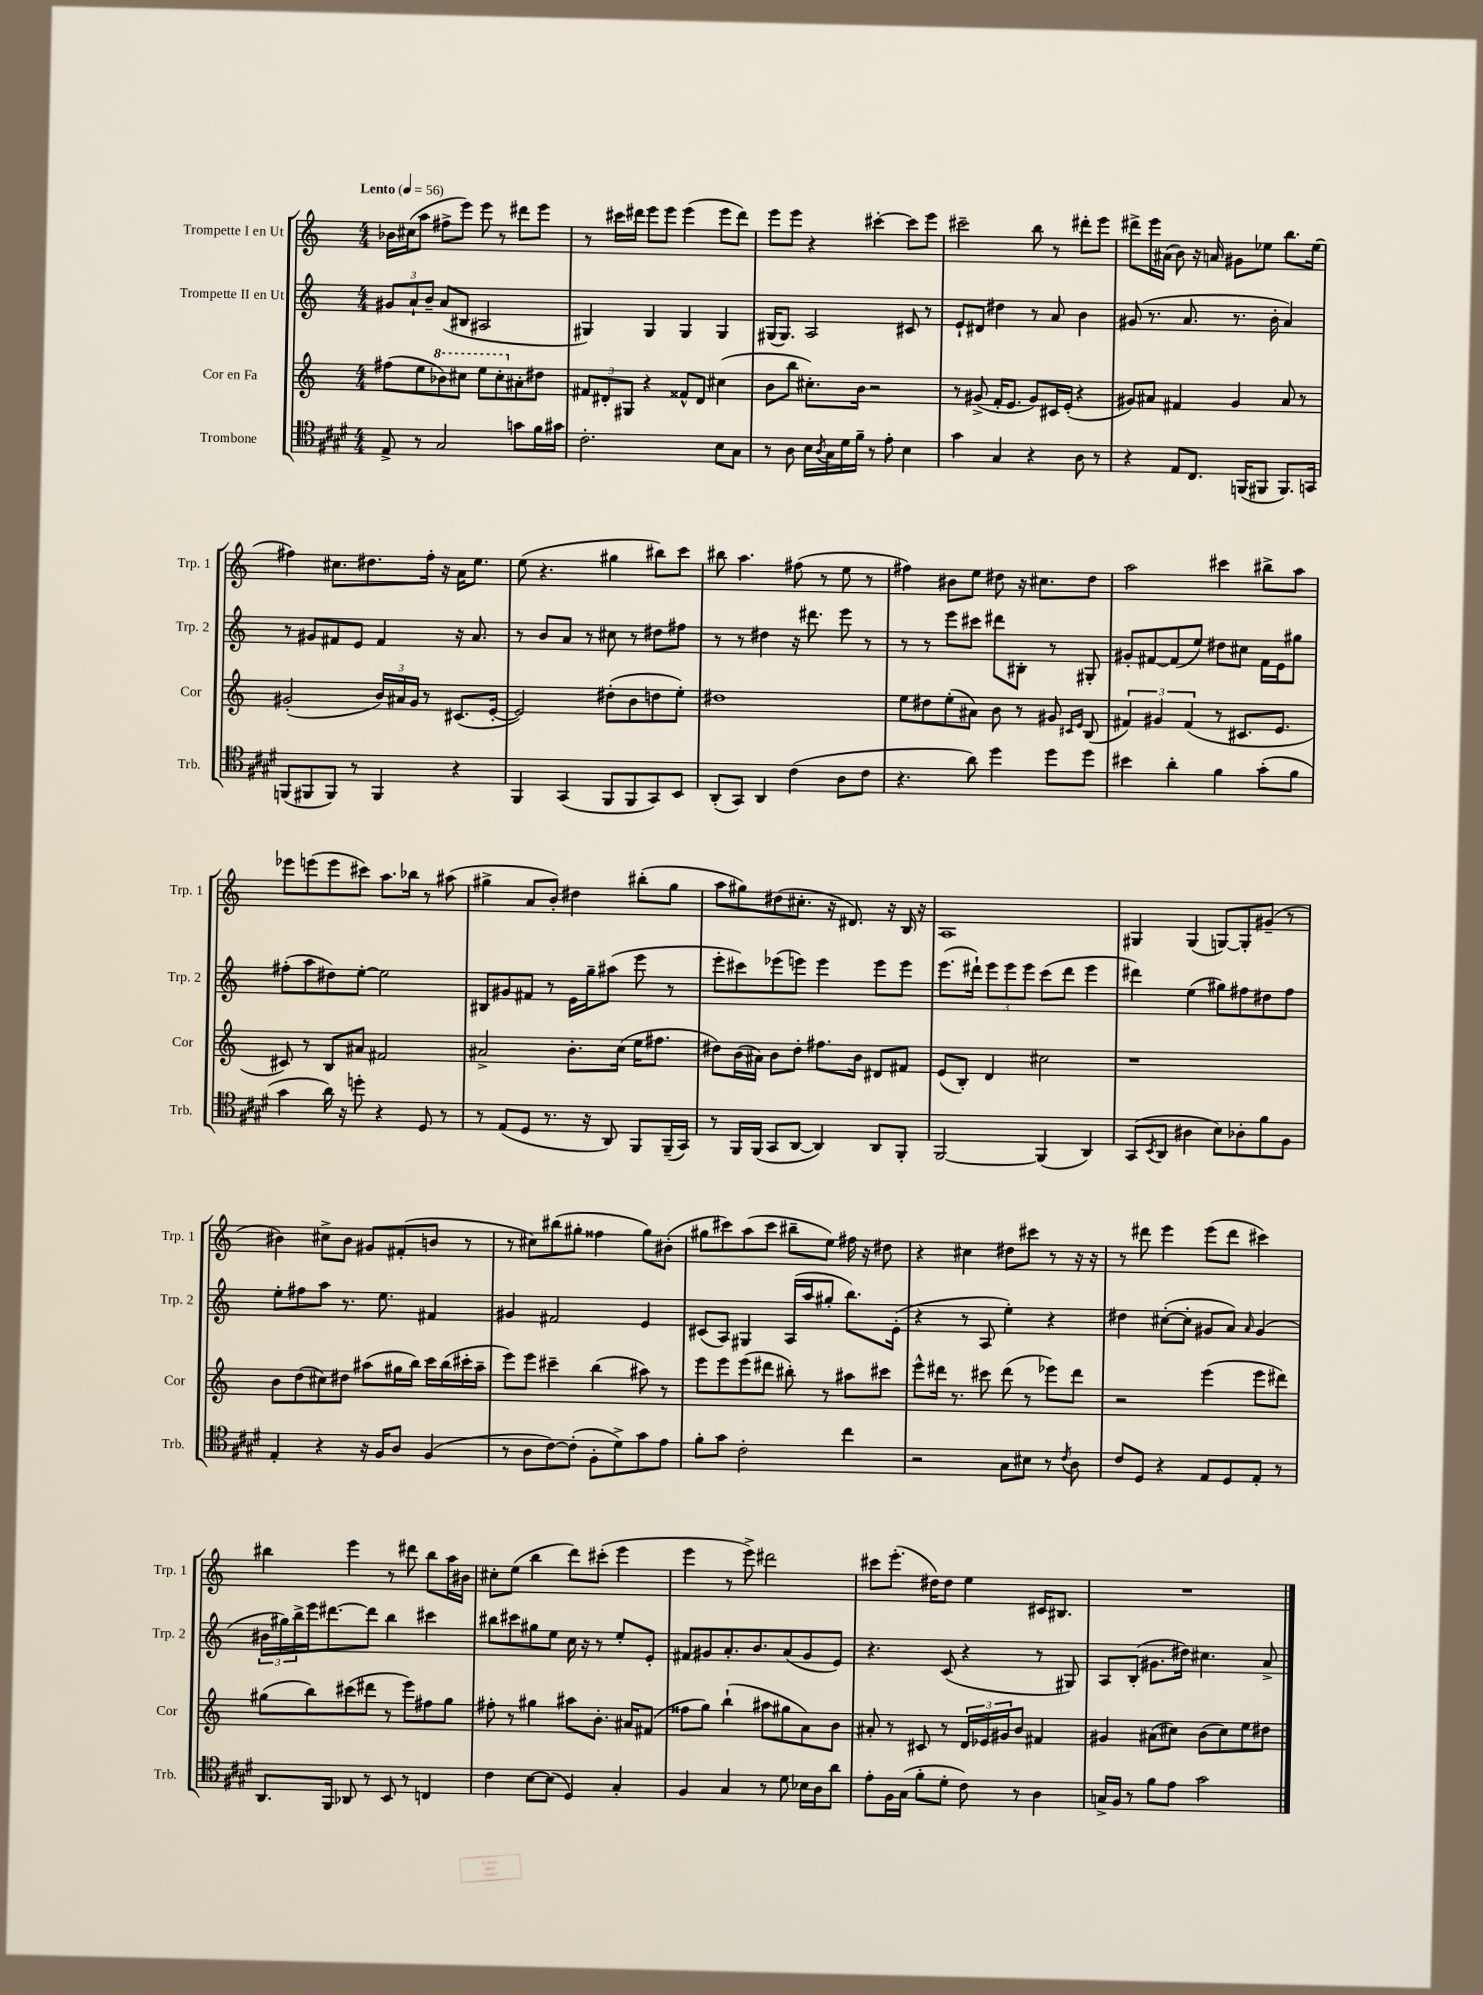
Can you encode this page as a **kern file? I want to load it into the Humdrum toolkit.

**kern	**kern	**kern	**kern
*part4	*part3	*part2	*part1
*staff4	*staff3	*staff2	*staff1
*I"Trombone	*I"Cor en Fa	*I"Trompette II en Ut	*I"Trompette I en Ut
*I'Trb.	*I'Cor	*I'Trp. 2	*I'Trp. 1
*clefC4	*clefG2	*clefG2	*clefG2
*k[f#c#g#d#]	*k[]	*k[]	*k[]
*M4/4	*M4/4	*M4/4	*M4/4
*MM56	*MM56	*MM56	*MM56
=1	=1	=1	=1
!	!	!	!LO:TX:a:B:t=Lento
8E^/	(8ff#X\L	12g#X/L	16b-X\LL
.	.	.	(16cc#X\J
.	.	12a`/	.
8r	8ee\	.	8aa\J
.	.	12b~/J	.
*	*8va	*	*
2G#/	8bb-X\)	(8a/L	8ff#X^\L
.	8ccc#X\J	8B#X/J	8eee\J)
.	8eee\L	2A#X/	8eee\
.	8ccc#'\	.	8r
*	*X8va	*	*
8gn\L	8a#X'\	.	8ddd#X\L
16f#\L	8dd#X\J	.	8eee\J
16g#X\JJ	.	.	.
=2	=2	=2	=2
2.c#'\	12f#X/L	4G#X/)	8r
.	12d#X'/	.	.
.	.	.	16ccc#X\LL
.	12G#X/J	.	.
.	.	.	16ddd#X\JJ
.	4r	4G#/	8eee\L
.	.	.	8eee\J
.	8f##X^^/L	4G#/	(4eee\
.	8d#/J	.	.
8B\L	(4cc#X\	4G#/	8eee\L
8G#\J	.	.	8ddd#\J)
=3	=3	=3	=3
8r	8b\L	(16G#X/KL	8eee\L
.	.	8.G#/J)	.
8A\	8bb\J	.	8eee\J
16B\LL	8.cc#X'\L)	2A/	4r
8qA/	.	.	.
16G#\	.	.	.
16d#\	.	.	.
16f#~\JJ	16b\Jk	.	.
8r	2r	.	[4ccc#X'\
8e'\	.	.	.
4B\	.	8c#X/	8ccc#\L]
.	.	8r	8eee\J
=4	=4	=4	=4
4g#\	8r	8e`/L	2ccc#X~\
.	(8g#X^/	8d#X/J	.
4G#/	16f'/KL	4dd#X\	.
.	8.e/J	.	.
4r	8g#/L)	8r	8bb\
.	16c#X/L	8a/	8r
.	(16e'/JJ	.	.
8A\	4r	4b\	8ddd#X'\L
8r	.	.	8eee\J
=5	=5	=5	=5
4r	8g#X/L)	(8g#X/	8ddd#X^\L
.	8a#X/J	8.r	16eee\L
.	.	.	(16a#X\JJ
8E/L	4f#X/	.	8b\)
.	.	8.a/	.
8.C#/J	.	.	16r
.	.	.	16an/
.	4g#/	8.r	8g#X\L
(16FFn/KL	.	.	.
8FF#X/J	.	.	8ee-X\J
.	.	16b'\	.
8.FF#/L)	8a#/	4a/)	8.bb\L
.	8r	.	.
16GGn/Jk	.	.	(16ee-\Jk
!!LO:LB:g=z
=6	=6	=6	=6
(8FFn/L	(2g#X'/	8r	4ff#X\)
8FF#X/	.	8g#X/L	.
8FF#/J)	.	8f#X/	8.cc#X\L
8r	.	8e/J	.
.	.	.	8.dd#X\
4FF#/	24b/LL)	4f#/	.
.	24a#X/	.	.
.	24g#/JJ	.	.
.	8r	.	16ff#'\Jk
.	.	.	16r
4r	(8.c#X/L	16r	16a\KL
.	.	8.a/	8.ee\J
.	[16e'/Jk	.	.
=7	=7	=7	=7
4FF#/	2e/])	8r	(8ee\
.	.	8b/L	4.r
(4GG#/	.	8a/J	.
.	.	8r	.
8FF#/L	(8dd#X'\L	8cc#X\	4gg#X\
8FF#/	8b\	8r	.
8GG#/)	8ddn\	8dd#X\L	8bb#X\L)
8BB/J	8ee'\J)	8ff#X\J	8ccc\J
=8	=8	=8	=8
(8AA'/L	1dd#X	8r	8bb#X\
8GG#/J)	.	8r	4.aa\
4AA/	.	4dd#X\	.
(4c#\	.	16r	(8ff#X\
.	.	8.ddd#X\	.
.	.	.	8r
8A\L	.	8eee\	8ee\
8c#\J	.	8r	8r
=9	=9	=9	=9
4.r	8ee\L	8r	4ff#X\)
.	8dd#X\	8r	.
.	(8ee'\	8eee\L	8b#X\L
8a\)	8a#X\J)	8ccc#X\J	8ee\J
4dd#\	8b\	8ddd#X\L	8dd#X\
.	8r	8B#X'\J	16r
.	.	.	8.cc#X\L
8dd#\L	8g#X/	8r	.
.	16qqc#X/LL	.	.
.	16qqe/JJ	.	.
8dd#\J	(8B/	8G#X'/	8dd#\J
=10	=10	=10	=10
4b#X\	6f#X/)	8g#X'/L	2aa\
.	.	[8f#X/	.
.	6g#X/	.	.
4a'\	.	(8f#/]	.
.	(6f#/	.	.
.	.	8ee/J)	.
4f#\	8r	8dd#X\L	4ccc#X\
.	8.c#X/L	8cc#X\J	.
(8g#'\L	.	16f#\LL	8bb#X^\L
.	8.e/J	16e\J	.
8f#\J	.	8gg#X\J	8aa\J
!!LO:LB:g=z
=11	=11	=11	=11
4g#\	8c#X/)	(8ff#X'\L	8eee-X\L
.	8r	8aa\	(8eeen\
16a\)	8B/L	8dd#X\)	8eee\
16r	.	.	.
8ddn'\	8a#X/J	[8ee'\J	8ccc#X\J)
4r	2f#X/	2ee\]	8.aa\L
.	.	.	16bb-X\Jk
8D#/	.	.	8r
8r	.	.	(8aa#X\
=12	=12	=12	=12
8r	2a#X^/	8B#X/L	4gg#X^\
(8E/L	.	8g#X/	.
8D#/J	.	8f#X/J	8a/L
8.r	.	8r	8b'/J)
.	8.b'\L	16e\LL	4dd#X\
16r	.	16gg~\J	.
8AA/)	.	(8aa#X\J	.
.	(16cc\Jk	.	.
8FF#/L	16ee\KL	8eee\	(8bb#X'\L
.	8.ff#X\J	.	.
(16FF#~/L	.	8r	8gg#\J
16GG#/JJ)	.	.	.
=13	=13	=13	=13
8r	8dd#X\L)	8eee'\L	8aa\L
16FF#/LL	(16b\L	8ccc#X\)	8gg#X\)
(16FF#/JJ	16a#X\JJ)	.	.
8GG#/L	8b\L	(8eee-X\	(8dd#X\
[8AA/J	8dd#'\J	8eeen\J)	8.cc#X'\J
4AA/])	8.ff#X\L	4eee\	.
.	.	.	16r
.	.	.	8.d#X/)
.	16b\Jk	.	.
8AA/L	8d#X/L	8eee\L	.
.	.	.	16r
8FF#'/J	8f#X/J	8eee\J	16B/
.	.	.	16r
=14	=14	=14	=14
[2FF#/	(8e/L	(8.eee\L	1A
.	8B'/J)	.	.
.	.	16ddd#X`\Jk)	.
.	4d/	12eee\L	.
.	.	12eee\	.
.	.	12eee\J	.
(4FF#/]	2cc#X\	(8ccc\L	.
.	.	8ddd#\J	.
4AA/)	.	4eee\	.
=15	=15	=15	=15
(8GG#/L	1r	4ddd#X\)	4G#X/
8qBB/	.	.	.
8AA/J	.	.	.
4A#X\	.	(4ee\	(4G#/
8B\L)	.	8gg#X\L)	[8Gn/L)
8A-X'\	.	8ff#X\	8G'/]
8f#\	.	8dd#X\	(8g#X~/J
8F#\J	.	8ff#\J	8r
!!LO:LB:g=z
=16	=16	=16	=16
4E'/	8b\L	8ee'\L	4b#X\)
.	(8dd\	8ff#X\	.
4r	8cc#X\)	8aa\J	8cc#X^\L
.	8dd#X\J	8.r	8b#\J
16r	(8aa#X\L	.	8g#X/L
16F#/KL	.	8.ee\	.
8A/J	16gg#X\L	.	(8f#X'/
.	16bb\JJ)	.	.
(4F#/	16ccc\LL	4f#X/	8bn/J
.	(16bb\	.	.
.	16ccc#X'\	.	8r
.	16aa#~\JJ	.	.
=17	=17	=17	=17
8r	8eee\L)	4g#X/	8r
8A\L	8eee\J	.	8cc#X\L)
[8c#\)	4ccc#X~\	2f#X/	(8bb#X\
(8c#'\J]	.	.	8gg#X'\J
8F#'\L	(4bb\	.	4ff##X\
8d#^\)	.	.	.
8g#\	8aa#X\)	4e/	8gg#\L)
8e\J	8r	.	(8b#X'\J
=18	=18	=18	=18
8f#'\L	8eee\L	(8c#X/L	8gg#X\L
8g#\J	8eee\	8A/J)	8ccc#X\)
2c#'\	(8eee\	4G#X/	(8aa\
.	8ddd#X\J	.	8ccc#\J
.	8bb#X'\)	(16A/LL	8bb#X~\L
.	.	16aa/J	.
.	8r	8gg#X'/J	8ee\J)
4cc#\	8aa#X\L	8.bb\L)	16ff#X\
.	.	.	16r
.	8ccc#X\J	.	8dd#X\
.	.	(16e'\Jk	.
=19	=19	=19	=19
2r	8eee^^\L	4r	4r
.	16ddd#X\Jk	.	.
.	8.r	.	.
.	.	8r	4cc#X\
.	8ccc#X\	8A/	.
8G#\L	(8ddd#\	4ee'\)	8dd#X\L
8B#X\J	8r	.	8ccc#X\J
8r	8eee-X\L)	4r	8r
8qc#/	.	.	.
8A\	8ddd#\J	.	16r
.	.	.	16r
=20	=20	=20	=20
8c#/L	2r	4dd#X\	8r
8D#/J	.	.	8ddd#X\
4r	.	([8cc#X'\L	4eee\
.	.	8cc#'\J]	.
8E/L	(4eee\	8g#X/L	(8eee\L
8D#/	.	8a/J)	8ddd#\J
.	.	16qqa/	.
8E'/J	8eee\L	(4g#/	4ccc#X\)
8r	8ddd#X\J)	.	.
!!LO:LB:g=z
=21	=21	=21	=21
8.AA/L	(8gg#X\L	24b#X\LL	4bb#X\
.	.	24gg#X\)	.
.	.	24bb^\	.
.	8bb\)	16eee\J	.
16FF#/Jk	.	[8.ddd#X\	.
8AA-X/	(8ccc#X\	.	4eee\
8r	8ddd#X\J	8ddd#\J]	.
8BB/	8r	4bb\	8r
8r	8eee\L)	.	8ddd#X\
4Cn/	8ff#X\	4ccc#X\	8bb#\L
.	8gg#\J	.	16aa\L
.	.	.	16b#X\JJ
=22	=22	=22	=22
4c#\	8ff#X'\	8bb#X\L	8cc#X'\L
.	8r	8ccc#X\	(8ee\J
[8B\L	4gg#X\	8gg#X\	4bb\
(8B\J]	.	8ee\J	.
4D#/)	8aa#X\L	16cc\	8ddd\L)
.	.	16r	.
.	8.b'\J	8r	(8ccc#X'\J
4G#'/	.	8ee'/L	4eee\
.	16a#X/KL	.	.
.	(8f#X/J	8e'/J	.
=23	=23	=23	=23
4F#/	8ff##X\L	8f#X/L	4eee\
.	8gg\J)	8g#X/	.
4G#/	(4bb`\	8.a'/	8r
.	.	.	8eee^\)
.	.	8.b/	.
8r	8aa#X\L	.	2ddd#X\
8d#\	8gg#X\	(8a/	.
16B-X\LL	8a\)	8g#/	.
16A\J	.	.	.
8a\J	8b\J	8e/J)	.
=24	=24	=24	=24
8e'\L	8a#X'/	4.r	8ccc#X\L
16F#\L	8r	.	(8.eee'\J
(16G#\JJ	.	.	.
8f#'\L	8c#X/	.	.
.	.	.	16dd#X\KL)
8d#'\J	8r	(8c/	8dd#\J
8c#\)	24d/LL	4r	4ee\
.	24e-X/	.	.
.	24g#X/J	.	.
8r	8b/J	.	.
4A\	4f#X/	8r	16c#X/KL
.	.	.	8.B#X/J
.	.	8G#X/)	.
=25	=25	=25	=25
16Gn^/LL	4g#X/	8A/L	1r
16F#/JJ	.	.	.
8r	.	(8B'/J	.
8f#\L	(8a#X\L	8.g#X\L	.
8e\J	8cc#X\J)	.	.
.	.	16dd#X\Jk)	.
2g#\	(8b\L	4.cc#X\	.
.	8cc#\)	.	.
.	8ee\	.	.
.	8dd#X\J	8a^/	.
==	==	==	==
*-	*-	*-	*-
